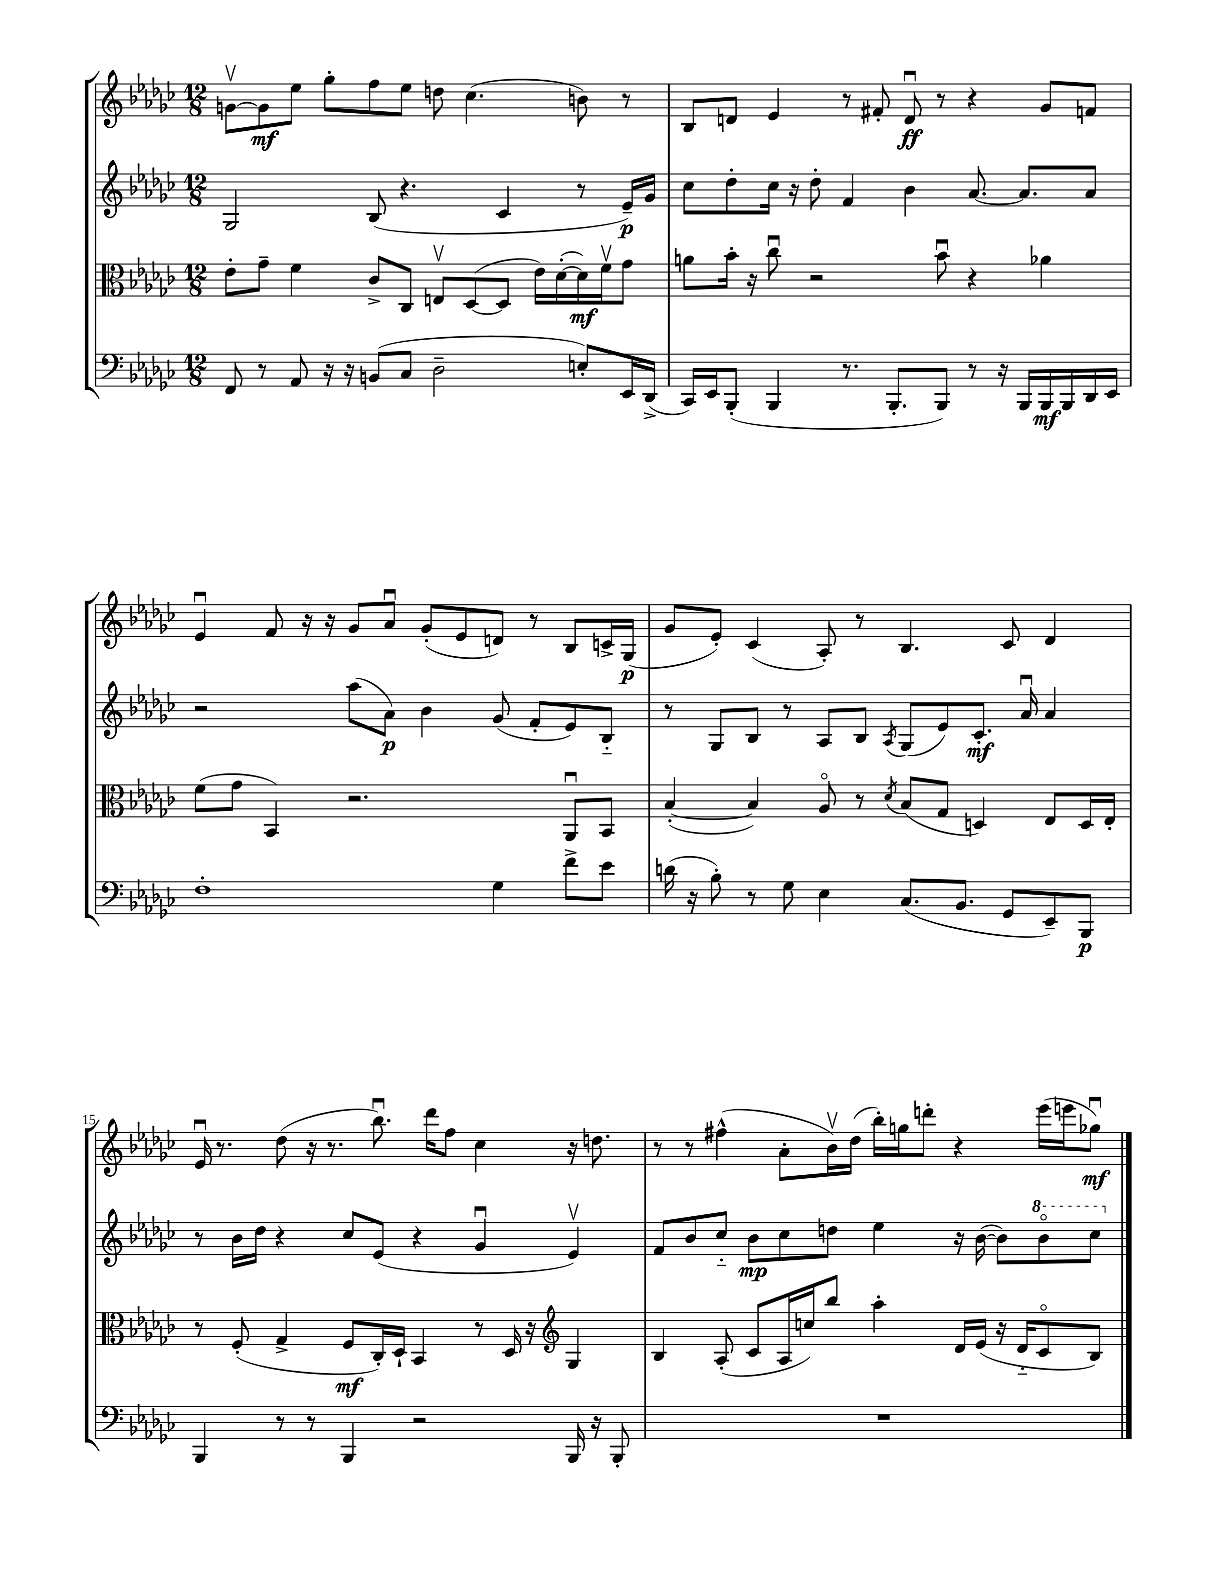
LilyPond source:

<<
\new StaffGroup <<
\new Staff = "s0" {
    \clef treble \key ges \major \numericTimeSignature \time 12/8
    g'8~\upbow g'8\mf ees''8 ges''8-. f''8 ees''8 d''8 ces''4.( b'8) r8 |
    bes8 d'8 ees'4 r8 fis'8-. d'8\downbow\ff r8 r4 ges'8 f'8 |
    ees'4\downbow f'8 r16 r16 ges'8 aes'8\downbow ges'8-.( ees'8 d'8) r8 bes8 c'16-> ges16\p( |
    ges'8 ees'8-.) ces'4( aes8-.) r8 bes4. ces'8 des'4 |
    ees'16\downbow r8. des''8( r16 r8. bes''8.\downbow) des'''16 f''8 ces''4 r16 d''8. |
    r8 r8 fis''4-^( aes'8-. bes'16\upbow) des''16( bes''16-.) g''16 d'''8-. r4 ees'''16( e'''16 ges''8\downbow\mf) \bar "|." |
}
\new Staff = "s1" {
    \clef treble \key ges \major \numericTimeSignature \time 12/8
    ges2 bes8( r4. ces'4 r8 ees'16--\p) ges'16 |
    ces''8 des''8-. ces''16 r16 des''8-. f'4 bes'4 aes'8.~ aes'8. aes'8 |
    r2 aes''8( aes'8\p) bes'4 ges'8( f'8-. ees'8) bes8-_ |
    r8 ges8 bes8 r8 aes8 bes8 \acciaccatura { aes8 } ges8( ees'8) ces'8.-.\mf aes'16\downbow aes'4 |
    r8 bes'16 des''16 r4 ces''8 ees'8( r4 ges'4\downbow ees'4\upbow) |
    f'8 bes'8 ces''8-_ bes'8\mp ces''8 d''8 ees''4 r16 bes'16~( bes'8) \ottava #1 bes''8\flageolet ces'''8 \ottava #0 \bar "|." |
}
\new Staff = "s2" {
    \clef alto \key ges \major \numericTimeSignature \time 12/8
    ees'8-. ges'8-- f'4 ces'8-> ces8 e8\upbow des8~( des8 ees'16) des'16~-.( des'16\mf) f'16\upbow ges'8 |
    a'8 bes'16-. r16 ces''8\downbow r2 bes'8\downbow r4 aes'4 |
    f'8( ges'8 bes,4) r2. aes,8\downbow bes,8 |
    bes4~-.( bes4) aes8\flageolet r8 \acciaccatura { des'8 } bes8( ges8 d4) ees8 d16 ees16-. |
    r8 f8-.( ges4-> f8\mf ces16-.) des16-! bes,4 r8 des16 r16 \clef treble ges4 |
    bes4 aes8-.( ces'8 aes16 c''16) bes''8 aes''4-. des'16 ees'16( r16 des'16-_ ces'8\flageolet bes8) \bar "|." |
}
\new Staff = "s3" {
    \clef bass \key ges \major \numericTimeSignature \time 12/8
    f,8 r8 aes,8 r16 r16 b,8( ces8 des2-- e8-.) ees,16 des,16->( |
    ces,16) ees,16 bes,,8-.( bes,,4 r8. bes,,8.-. bes,,8) r8 r16 bes,,16 bes,,16\mf bes,,16 des,16 ees,16 |
    f1-. ges4 f'8-> ees'8 |
    d'16( r16 bes8-.) r8 ges8 ees4 ces8.( bes,8. ges,8 ees,8--) bes,,8\p |
    bes,,4 r8 r8 bes,,4 r2 bes,,16 r16 bes,,8-. |
    R1. \bar "|." |
}
>>
>>
\layout { \context { \Score currentBarNumber = #11 \override BarNumber.break-visibility = ##(#f #t #t) barNumberVisibility = #(every-nth-bar-number-visible 5) } }
